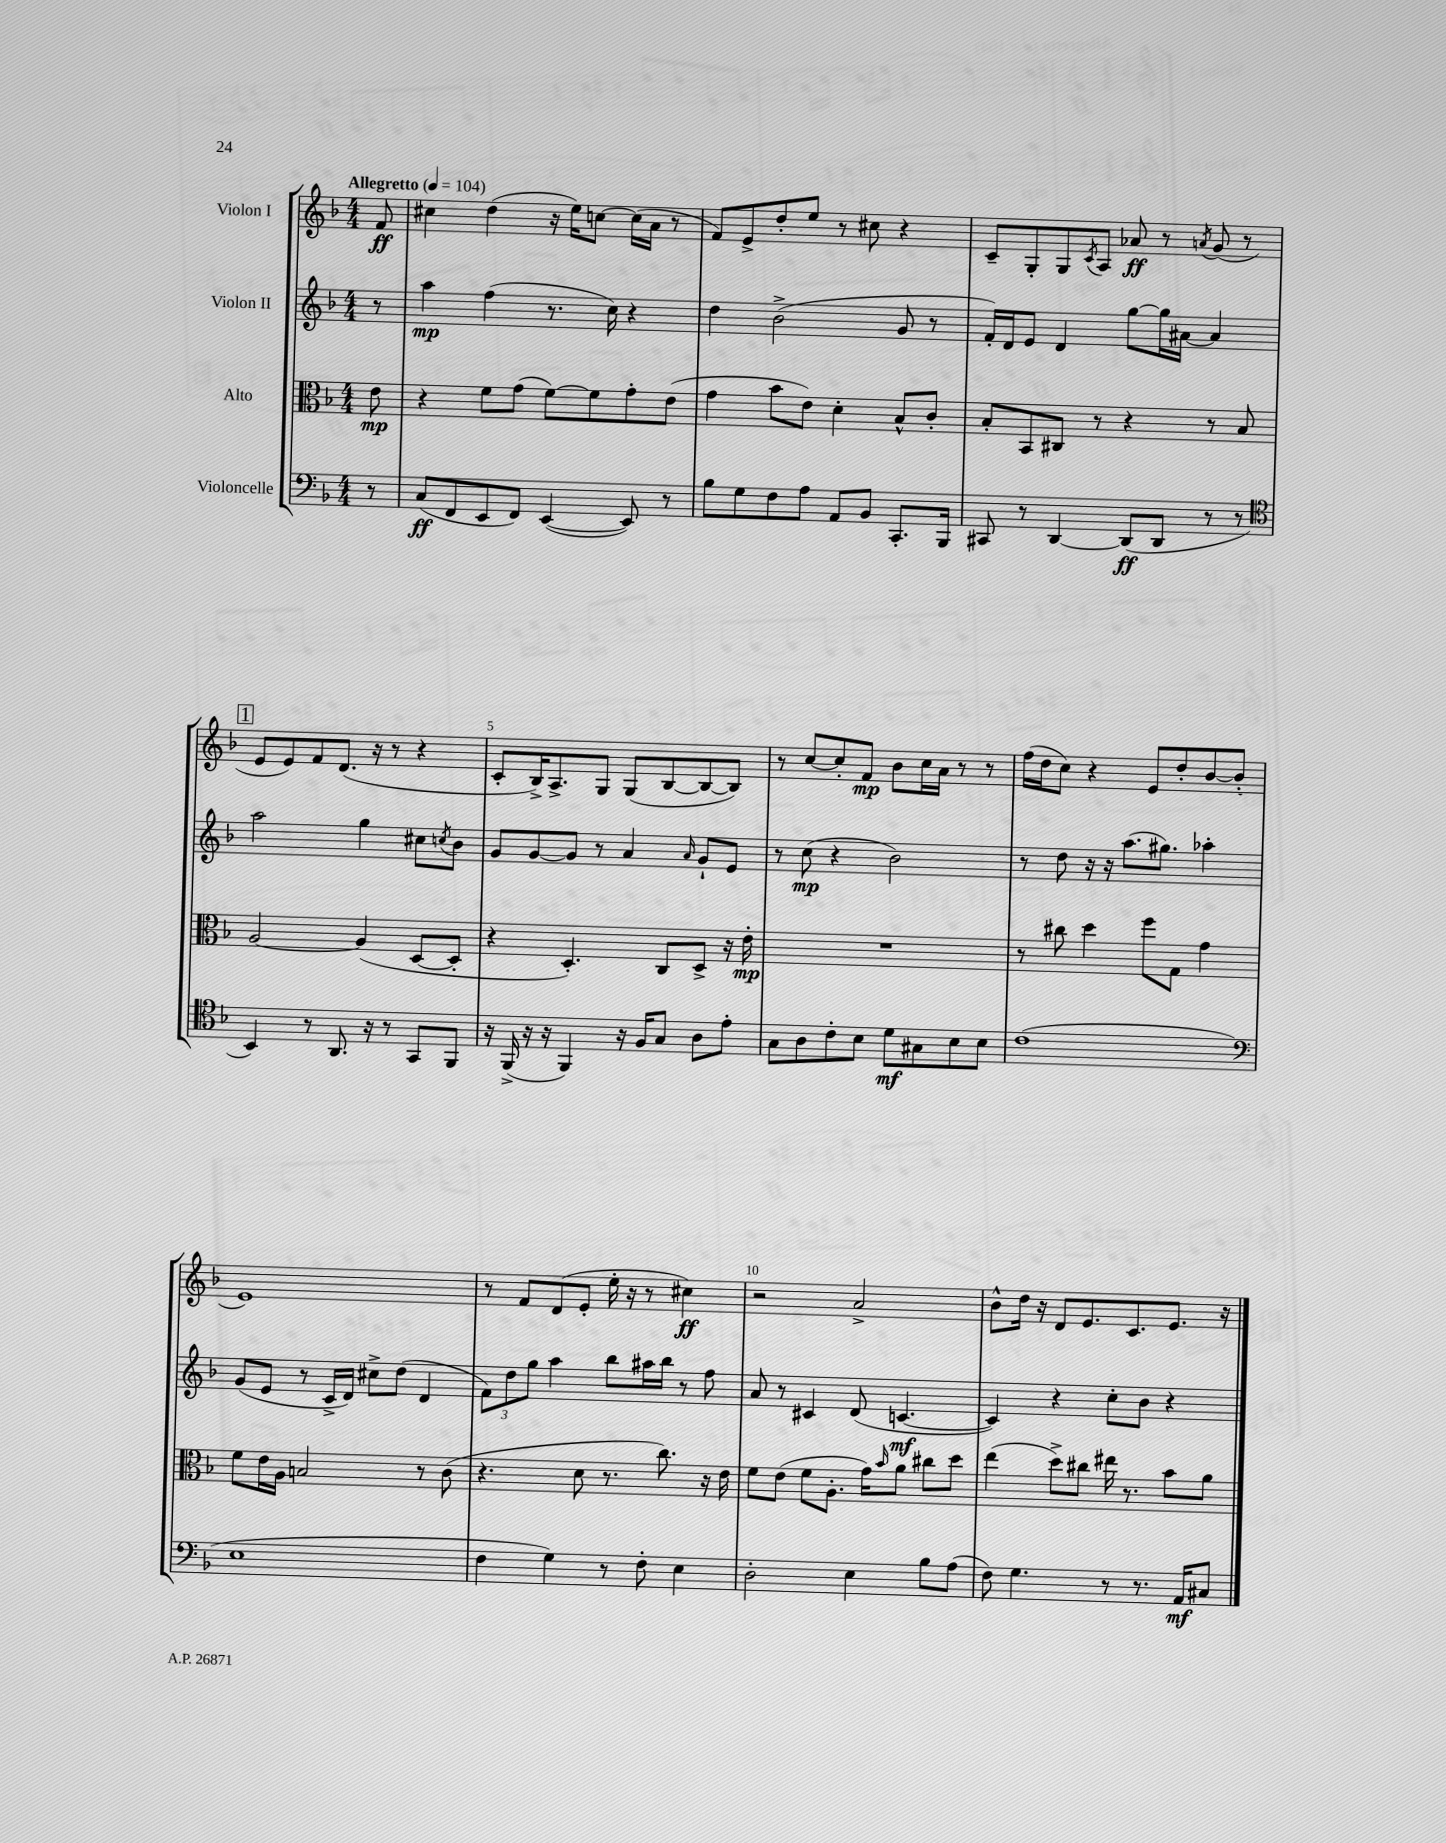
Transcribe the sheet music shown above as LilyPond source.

<<
\new StaffGroup <<
\new Staff = "s0" \with { instrumentName = "Violon I" } {
    \clef treble \key f \major \numericTimeSignature \time 4/4 \partial 8 \tempo "Allegretto" 4 = 104
    f'8\ff |
    cis''4 d''4( r16 e''16) c''8~ c''16( a'16 r8 |
    f'8) e'8-> d''8-. e''8 r8 cis''8 r4 |
    c'8-- g8-. g8 \acciaccatura { c'8 } a8 aes'8\ff r8 \acciaccatura { a'8 } g'8( r8 |
    \mark \markup { \box "1" } e'8 e'8) f'8 d'8.( r16 r8 r4 |
    c'8-. bes16->) a8.-> g8 g8( bes8~ bes8~ bes8) |
    r8 c''8~ c''8-. f'8\mp bes'8 c''16 a'16 r8 r8 |
    f''16( d''16 c''8) r4 e'8 d''8-. bes'8~ bes'8-.( |
    e'1) |
    r8 f'8 d'8( e'8-. e''16-. r16 r8 cis''4\ff) |
    r2 a'2-> |
    bes'8-^ d''16 r16 d'8 e'8. c'8. e'8. r16 \bar "|." |
}
\new Staff = "s1" \with { instrumentName = "Violon II" } {
    \clef treble \key f \major \numericTimeSignature \time 4/4 \partial 8
    r8 |
    a''4\mp f''4( r8. c''16) r4 |
    d''4 bes'2->( g'8 r8 |
    f'16-.) d'16 e'8 d'4 g''8~ g''16 ais'16~ ais'4 |
    \mark \markup { \box "1" } a''2 g''4 cis''8 \acciaccatura { c''8 } bes'8 |
    g'8 g'8~ g'8 r8 a'4 \grace { a'16 } g'8-! e'8 |
    r8 c''8\mp( r4 bes'2) |
    r8 d''8 r16 r16 a''8.( gis''8.) aes''4-. |
    g'8( e'8 r8 c'16-> d'16) cis''8-> d''8( d'4 |
    \tuplet 3/2 { f'8) d''8 g''8 } a''4 bes''8 ais''16 bes''16 r8 f''8 |
    a'8 r8 cis'4 d'8( c'4.~\mf |
    c'4) r4 c''8-. bes'8 r4 \bar "|." |
}
\new Staff = "s2" \with { instrumentName = "Alto" } {
    \clef alto \key f \major \numericTimeSignature \time 4/4 \partial 8
    e'8\mp |
    r4 f'8 g'8( f'8~) f'8 g'8-. e'8( |
    g'4 bes'8 e'8) d'4-. bes8-^ c'8-. |
    bes8-. bes,8 cis8 r8 r4 r8 bes8 |
    \mark \markup { \box "1" } a2~ a4( d8~ d8-. |
    r4 d4.-.) c8 d8-> r16 e'16-.\mp |
    R1 |
    r8 cis''8 d''4 f''8 g8 g'4 |
    f'8 e'16 a16 b2 r8 c'8( |
    r4. d'8 r8. c''8.) r16 e'16 |
    f'8 e'8( f'8 a8.-. g'16) \grace { bes'16 } a'8 cis''8 d''8 |
    e''4( d''8->) cis''8 eis''16 r8. bes'8 a'8 \bar "|." |
}
\new Staff = "s3" \with { instrumentName = "Violoncelle" } {
    \clef bass \key f \major \numericTimeSignature \time 4/4 \partial 8
    r8 |
    c8\ff( f,8 e,8 f,8) e,4~( e,8) r8 |
    bes8 g8 f8 a8 a,8 bes,8 c,8.-. bes,,16 |
    cis,8 r8 d,4~ d,8\ff( d,8 r8 r8 |
    \mark \markup { \box "1" } \clef tenor bes,4) r8 a,8. r16 r8 g,8 f,8 |
    r16 f,16->( r16 r16 f,4) r16 f16 g8 a8 e'8-. |
    g8 a8 c'8-. bes8 d'8\mf gis8 bes8 bes8 |
    c'1( |
    \clef bass e1 |
    f4 g4) r8 f8-. e4 |
    d2-. e4 bes8 a8( |
    f8) g4. r8 r8. a,16\mf cis8 \bar "|." |
}
>>
>>
\layout { \context { \Score \override BarNumber.break-visibility = ##(#f #t #t) barNumberVisibility = #(every-nth-bar-number-visible 5) } }
